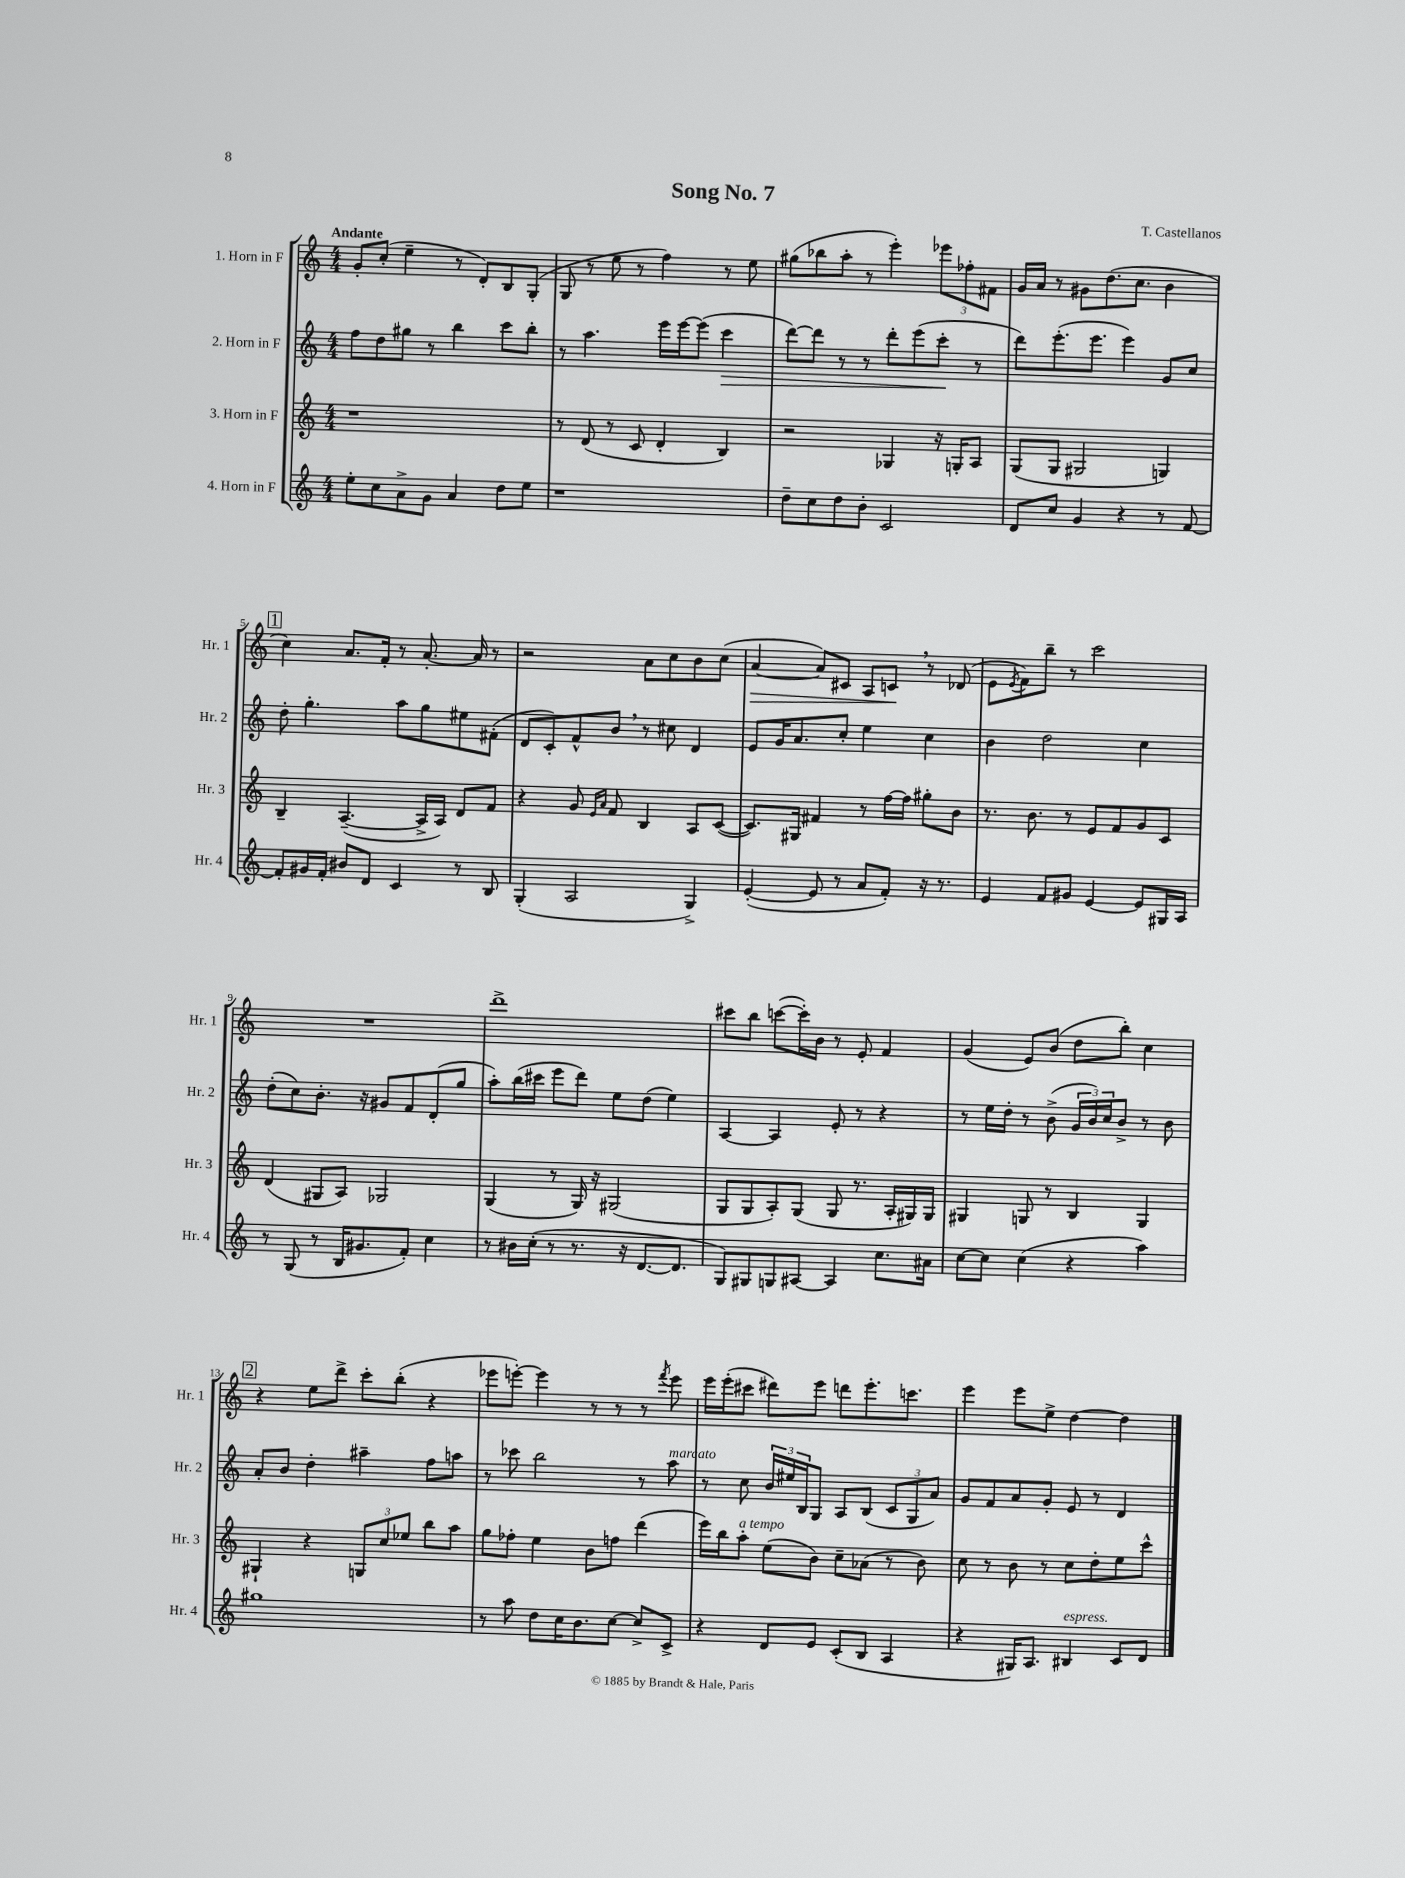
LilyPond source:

\header { title = "Song No. 7" composer = "T. Castellanos" }
<<
\new StaffGroup <<
\new Staff = "s0" \with { instrumentName = "1. Horn in F" shortInstrumentName = "Hr. 1" } {
    \clef treble \key c \major \numericTimeSignature \time 4/4 \tempo "Andante"
    g'8-. c''8-.( e''4-- r8 d'8-.) b8 g8-.( |
    g8 r8 e''8 r8 f''4) r8 e''8 |
    gis''8( bes''8 a''8-. r8 e'''4-.) \tuplet 3/2 { ees'''8 fes''8-. fis'8 } |
    g'16 a'16 r8 gis'8 d''8.( c''8. b'4 |
    \mark \markup { \box "1" } c''4) a'8. f'16-. r8 a'8.~-. a'16 r8 |
    r2 a'8 c''8 b'8 c''8( |
    a'4~\> a'8) cis'8 a8 c'8\! \breathe r8 des'8( |
    e'8 \acciaccatura { e'8 } f'8) b''8-- r8 c'''2 |
    R1 |
    d'''1-> |
    cis'''8 b''8 c'''8~( c'''16-.) b'16 r8 e'8-. f'4 |
    g'4( e'8) b'8( d''8 b''8-.) c''4 |
    \mark \markup { \box "2" } r4 e''8 d'''8-> c'''8-. b''8-.( r4 |
    ees'''8 e'''8~-.) e'''4 r8 r8 r8 \acciaccatura { f'''8 } e'''8 |
    e'''16 e'''16-.( cis'''8 dis'''8) e'''8 d'''8 e'''8.-. c'''8. |
    e'''4 e'''8 e''8-> d''4~ d''4 \bar "|." |
}
\new Staff = "s1" \with { instrumentName = "2. Horn in F" shortInstrumentName = "Hr. 2" } {
    \clef treble \key c \major \numericTimeSignature \time 4/4
    f''8 d''8 gis''8 r8 b''4 c'''8 b''8-. |
    r8 a''4. e'''16 e'''16~ e'''8( c'''4\> |
    d'''8~) d'''8 r8 r8 d'''8-. e'''8( c'''8-.\! r8 |
    d'''8) e'''8.-.( e'''8. e'''4) g'8 c''8 |
    \mark \markup { \box "1" } d''8-. g''4.-. a''8 g''8 eis''8 fis'8-.( |
    d'8 c'8-.) f'8-^ b'8 \breathe r8 cis''8 d'4 |
    e'8 g'16 a'8. c''8-. e''4 c''4 |
    b'4 d''2 c''4 |
    d''8-.( c''8) b'8.-. r16 gis'8 f'8 d'8-.( g''8 |
    a''8-.) b''16( cis'''16 e'''8 d'''8) e''8 d''8( e''4) |
    a4~ a4 e'8-. r8 r4 |
    r8 e''16 d''16-. r8 b'8->( \tuplet 3/2 { g'16 b'16) c''16 } b'8-> r8 b'8 |
    \mark \markup { \box "2" } a'8-. b'8 d''4-. ais''4-- f''8 a''8 |
    r8 ces'''8 b''2 r8 a''8^\markup { \italic "marcato" } |
    r8 c''8 \tuplet 3/2 { b'16 eis''16 b16 } g8 a8 b8( \tuplet 3/2 { c'8 g8 a'8) } |
    g'8 f'8 a'8 g'8-. e'8 r8 d'4 \bar "|." |
}
\new Staff = "s2" \with { instrumentName = "3. Horn in F" shortInstrumentName = "Hr. 3" } {
    \clef treble \key c \major \numericTimeSignature \time 4/4
    r1 |
    r8 d'8( r8 c'8 d'4-. b4) |
    r2 ges4 r16 g16-. a8 |
    g8( g8 gis2 g4) |
    \mark \markup { \box "1" } b4-- a4.~--( a16-> a16) d'8 f'8 |
    r4 g'8 \grace { e'16 a'16 } f'8 b4 a8 c'8~( |
    c'8.) gis16 fis'4 r8 f''16~ f''16 gis''8-. b'8 |
    r8. b'8. r8 e'8 f'8 g'8 c'8 |
    d'4( gis8 a8) ges2 |
    g4( r8 g16) r16 gis2( |
    g8 g8 a8-.) g8( g8 r8. a16-. gis16) gis16 |
    gis4 g8 r8 b4 g4 |
    \mark \markup { \box "2" } gis4-! r4 \tuplet 3/2 { g8 c''8 ees''8 } b''8 a''8 |
    g''8 fes''8-. e''4 b'8 f''8 d'''4( |
    e'''16) b''16 a''8-.^\markup { \italic "a tempo" } e''8( b'8) c''8-- aes'8( r8 b'8) |
    c''8 r8 b'8 r8 c''8 d''8-. e''8 c'''8-^ \bar "|." |
}
\new Staff = "s3" \with { instrumentName = "4. Horn in F" shortInstrumentName = "Hr. 4" } {
    \clef treble \key c \major \numericTimeSignature \time 4/4
    e''8-. c''8 a'8-> g'8 a'4 d''8 e''8 |
    r1 |
    d''8-- c''8 d''8 b'8-. c'2 |
    d'8 c''8 g'4 r4 r8 f'8~ |
    \mark \markup { \box "1" } f'8-. gis'16 f'16-. bis'8 d'8 c'4 r8 b8 |
    g4-.( a2 g4->) |
    e'4~-.( e'8 r8 a'8 f'8-.) r16 r8. |
    e'4 f'8 gis'8 e'4~ e'8 gis16 a16 |
    r8 g8( r8 b16 gis'8. f'8-.) c''4 |
    r8 bis'16 c''16-.( r8 r8. r16 d'8.~ d'8. |
    g8) gis8 g8 ais8~ ais4 c''8. ais'16 |
    c''8~ c''8 c''4( r4 a''4) |
    \mark \markup { \box "2" } gis''1 |
    r8 a''8 d''8 c''16 b'8. c''8~ c''8-> c'8-> |
    r4 d'8 e'8 c'8-.( b8 a4 |
    r4 gis16) a8. bis4^\markup { \italic "espress." } c'8 d'8 \bar "|." |
}
>>
>>
